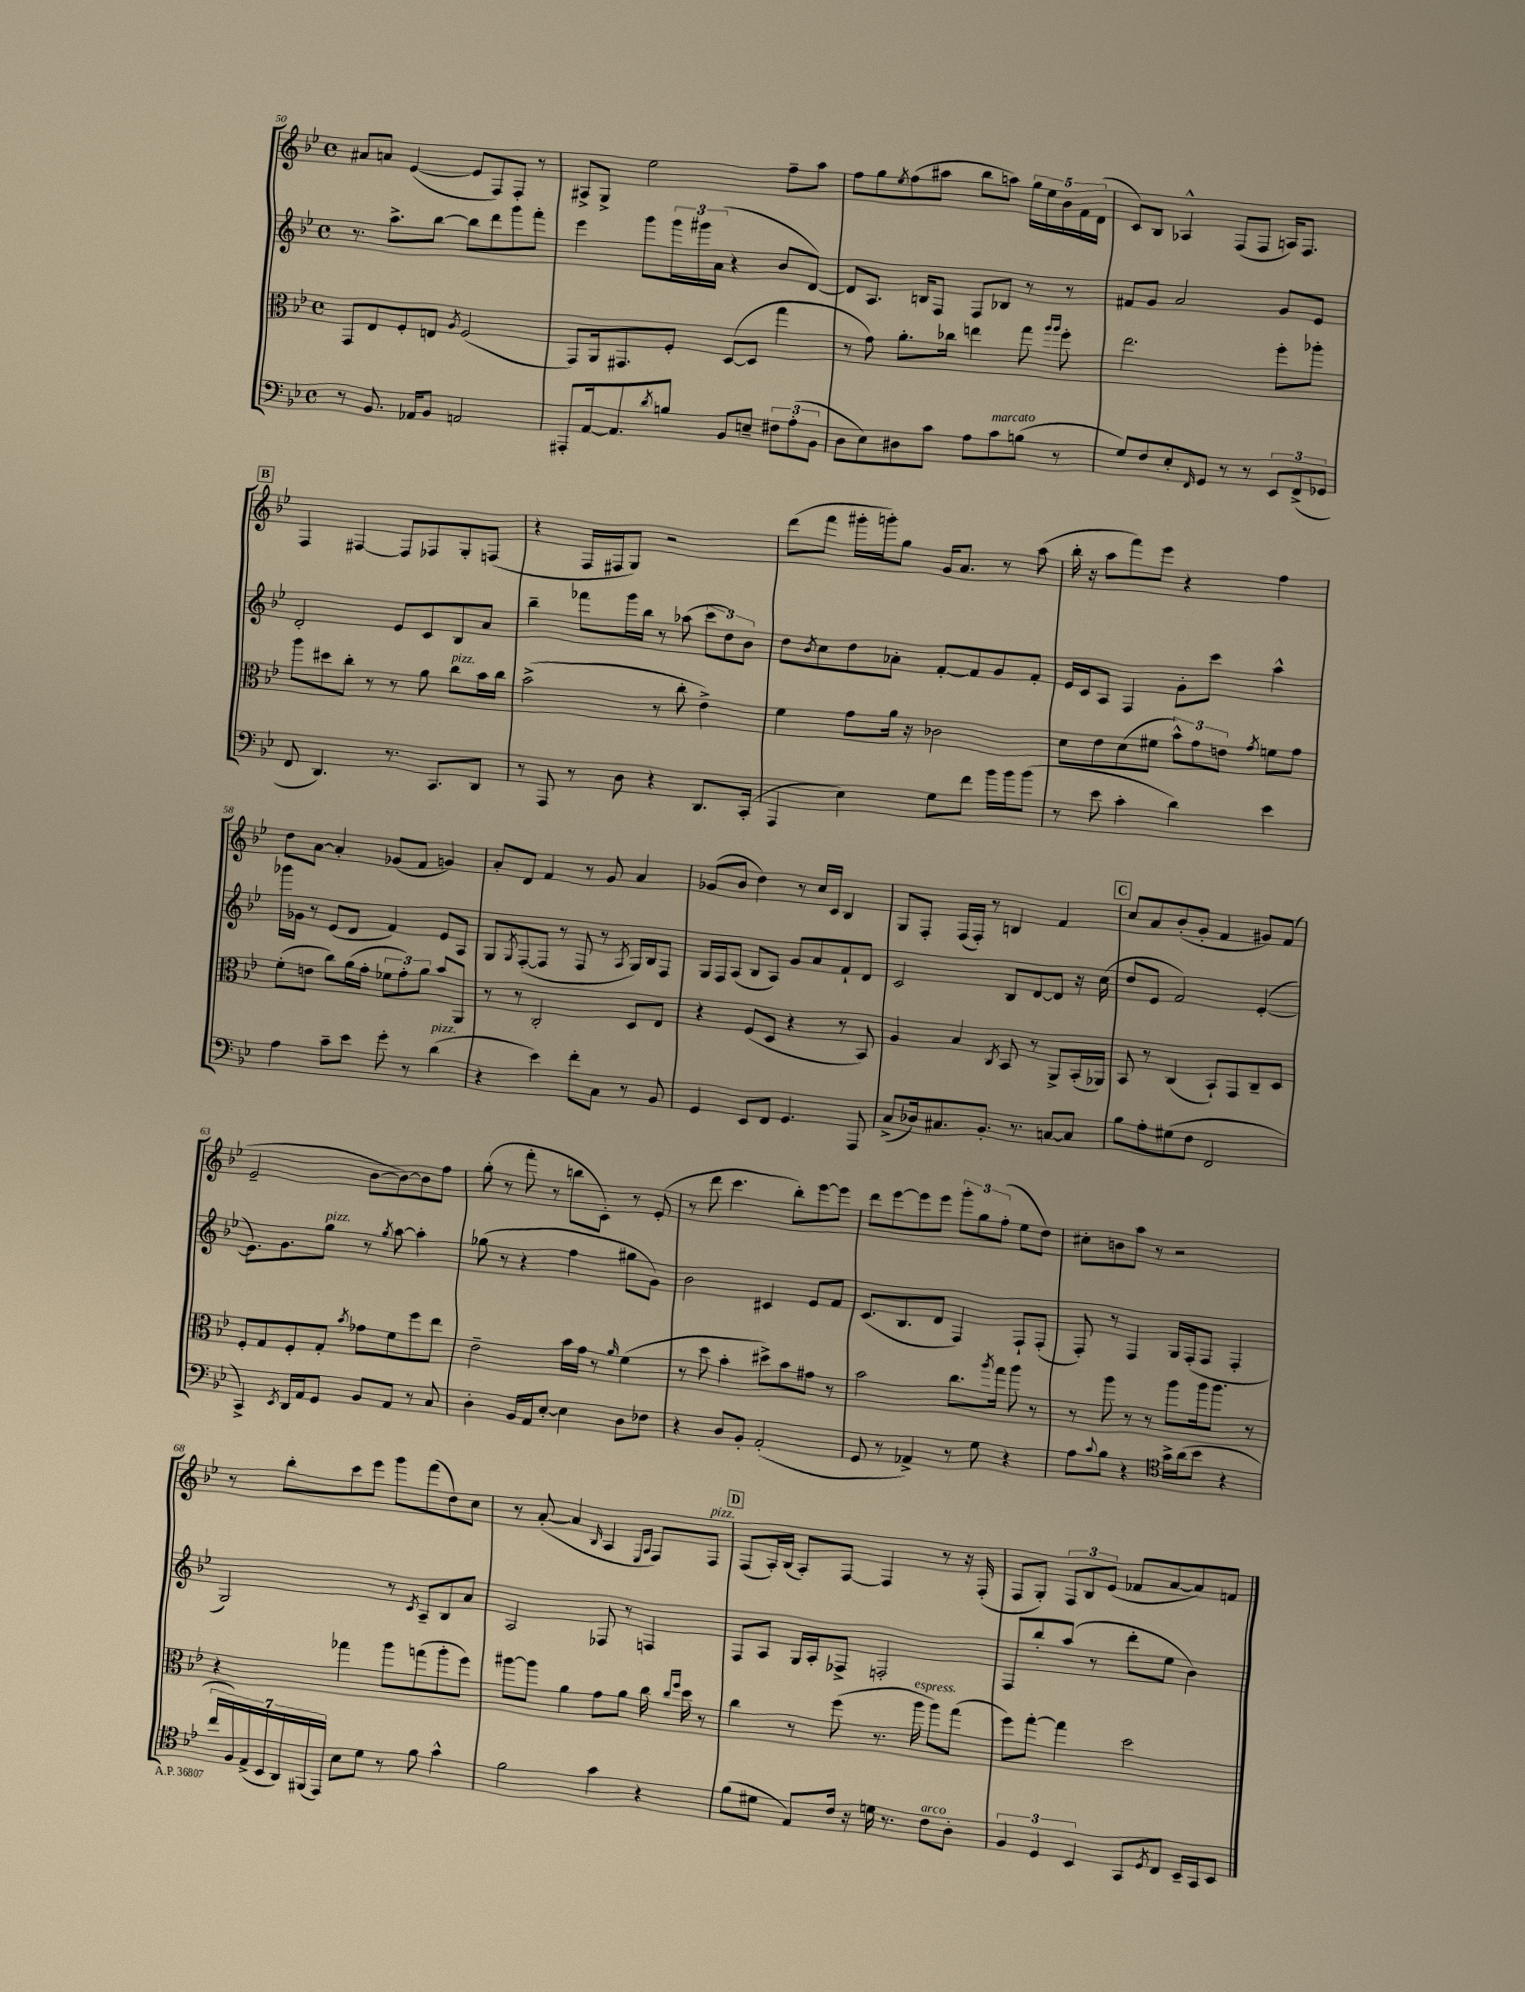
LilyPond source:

<<
\new StaffGroup <<
\new Staff = "s0" {
    \clef treble \key bes \major \defaultTimeSignature \time 4/4
    ais'8 a'8 ees'4~( ees'8 f8) f8-. r8 |
    ais8-> g8-> ees''2 f''8-- a''8 |
    f''8 g''8 \acciaccatura { ees''8 } f''8( ais''8 bes''8 a''8) \tuplet 5/4 { g''16 ees''16 bes'16 f'16 d'16( } |
    c'8) bes8 aes4-^ f8( f8 a16) f8. |
    \mark \markup { \box "B" } f4 fis4~ fis8 fes8 g8-. f8( |
    r4 f16 fis16 g8) r2 |
    d'''8( f'''8 gis'''16-. g'''16-.) g''8 g'16 a'8. r8 a''8( |
    bes''16-. r16 a''8 f'''8) ees'''8 r4 f''4 |
    d''8 a'8~ a'4-. ges'8( f'8 g'4) |
    a'8-. d'8 f'4 r8 g'8 a'4 |
    ges'8( bes'8 d''4) r8 c''16 c'16 bes4 |
    g8 f8-. f16( f16-.) r8 b4 f'4 |
    \mark \markup { \box "C" } c''8 a'8 bes'8-.( g'8-. f'4 gis'8) f'8( |
    ees'2-- bes'8~ bes'8~) bes'8 f''8 |
    g''8-.( r8 f'''8-. r8 b''8 c'8-.) r8 ees'8-.( |
    r8 d'''8 c'''4. bes''8-.) ees'''8~ ees'''8 |
    d'''8 ees'''8~ ees'''8 ees'''8 \tuplet 3/2 { g'''8-. g''8 f''8-.( } ees''8 d''8) |
    cis''8-. b'8 a''8 r8 r2 |
    r8 bes''8-. c'''8 ees'''8 g'''8 f'''8( d''8) c''8 |
    r8 a'8~-.( a'4 \grace { bes16 } a4 \grace { ees16 a16 } f8) f8^\markup { \italic "pizz." } |
    \mark \markup { \box "D" } f8( a16-.) bes16( a8-.) f8~ f4 r8 r16 f16-.( |
    f8 g8-.) \tuplet 3/2 { f8 bes8 ees'8( } fes'8 a'8~ a'8) f'8 \bar "|." |
}
\new Staff = "s1" {
    \clef treble \key bes \major \defaultTimeSignature \time 4/4
    r8. a''8.-> bes''8~ bes''8 d'''8 g'''8 f'''8-. |
    ees'''4 g'''8 \tuplet 3/2 { g'''16 gis'''16 a'16( } r4 bes'8 d'8~) |
    d'8 a8. b16 f8 f8 bes8 r8 r8 |
    fis'8 g'8 a'2 g'8 ees'8 |
    \mark \markup { \box "B" } d'2-. ees'8 c'8 bes8 a'8 |
    bes''4-- fes'''8 g'''16 bes''16 r8 aes''8( \tuplet 3/2 { c'''8 d''8) bes'8 } |
    d''8 \acciaccatura { bes'8 } c''8 d''8 aes'8-. f'8~-. f'8 g'8 f'8-. |
    ees'16 c'16 a8 f4 g'8-. c'''8 a''4-^ |
    ges'''16 ges'16 r8 ees'8( d'8 f'4) ees'8 a8 |
    g8 \acciaccatura { g8 } f8~-.( f8 r8 f8 r8 \acciaccatura { a8 } g16) bes16 f8 |
    g16 f16 a8( bes8 a8) g'8 a'8 f'8-! d'8 |
    c'2 bes8 d'8~ d'8 r16 c''16( |
    \mark \markup { \box "C" } d''8 ees'8 f'2) ees'4~-.( |
    ees'8.) g'8. g''8^\markup { \italic "pizz." } r8 \acciaccatura { g''8 } a''8~ a''4-. |
    ges''8( r8 r4 f''4 gis''8 g'8) |
    bes'2 cis'4 ees'8 f'8 |
    c'8.( bes8. d'8 f4) f8-! f8-.( |
    f8-.) r8 f4 g16 f16-.( f8 f4-. |
    g2) r8 \acciaccatura { c'8 } a8-- bes8 a'8 |
    a2 fes8 r8 f4 |
    \mark \markup { \box "D" } f8 a8 g16 a16-. fes8-> f2-. |
    f8 bes''8-. a''8( r8 d'''8-. ees''8 bes'4) \bar "|." |
}
\new Staff = "s2" {
    \clef alto \key bes \major \defaultTimeSignature \time 4/4
    g,8 ees8 f8-. e8 \acciaccatura { a8 } f2( |
    g,8) a,16 gis,8. f8-. d8~( d8 g''4 |
    r8 g'8) a'8.-. ces''16 e''4 g''8 \grace { a''16 a''16 } f''8-. |
    ees''2. f''8-. aes''8-. |
    \mark \markup { \box "B" } a''8 dis''8 c''8-. r8 r8 a'8 c''8^\markup { \italic "pizz." } bes'16 c''16 |
    bes'2->( r8 c''8-. ees'4->) |
    f'4 g'8 a'16 r16 ces'2 |
    d'8 ees'8 d'8( fis'8 \tuplet 3/2 { bes'8-^) g'8 e'8 } \acciaccatura { g'8 } f'8 g'8 |
    f'8-.( e'8 c''8) a'16( g'16-. \tuplet 3/2 { fes'8 g'8-.) a'8 } bes'8 a,8 |
    r8 r8 c2-. d8 ees8 |
    r4 f8( d8 r4 r8 bes,8) |
    a4 bes4 \acciaccatura { c8 } bes,8 r8 a,8-> bes,16-.( aes,16) |
    \mark \markup { \box "C" } bes,8 r8 c4( bes,8-!) g,8 c8-- d8 |
    f8-. g8 f8-. g8-. \acciaccatura { bes'8 } ges'8 f'8 f''8 ees''8 |
    ees'2-- bes'16 g'16 r8 \grace { a'16 } f'4( |
    r8 d''8 bes'4-. dis''8->) bes'8 gis'8 r8 |
    bes'2 c''8. \acciaccatura { a''8 } g''16 a''8 r8 |
    r8 a''8 r8 r8 a''8 a''16 a''8. r8 |
    r4 ges''4 a''8 g''8( a''8-. f''8) |
    ais''8~ ais''8 a'4 g'8 a'8 c''16 \grace { c''16 f''16 } d''16 r8 |
    \mark \markup { \box "D" } c''4 r8 f''8( r8. a''16^\markup { \italic "espress." } a''8) g''8( |
    f''8) g''8~-. g''4 d''2 \bar "|." |
}
\new Staff = "s3" {
    \clef bass \key bes \major \defaultTimeSignature \time 4/4
    r8 bes,8. aes,16 bes,8 a,2 |
    ais,,8-. a,16~ a,8. \acciaccatura { d'8 } b8 bes,8 e8-- \tuplet 3/2 { fis8 a8-.( bes,8 } |
    d8 ees8) dis8 c'8 a8 c'8^\markup { \italic "marcato" } b8( r8 |
    g8) f8 ees8-. \grace { f,16 } g,8 r8 r8 \tuplet 3/2 { ees,8 f,8->( ges,8 } |
    \mark \markup { \box "B" } f,8 d,4.) r8. c,8. d,8 |
    r8 a,,8 r8 d8 r4 d,8. c,16-.( |
    a,,4 ees4) g8 f'8 bes'16 bes'16 bes'8( |
    r8 ees'8 c'4-. d'4) ees'4 |
    a4 c'8-- ees'8 g'8-. r8 d'4^\markup { \italic "pizz." }( |
    r4 ees'4) f'8-. c8 r8 bes,8 |
    g,4 ees,8 f,8 g,4. a,,8 |
    c8->( des16) cis8. bes,8.-. r8. c8~ c8 |
    \mark \markup { \box "C" } bes8 a8-. gis8( f8 f,2 |
    c,4->) \acciaccatura { ees,8 } d,16 a,16 g,8 bes,8 a,8 r8 c8 |
    d4-. bes,16 a,16 ees8~-. ees4 d8 fes8 |
    r4 d8 bes,8-. a,2-.( |
    g,8 r8 aes,4->) r8 g8 r4 |
    a8 \appoggiatura { c'8 } bes8 r4 \clef tenor g'16-> a'16( bes'8 r4 |
    \tuplet 7/4 { c''16 f16) ees16->( bes,16 a,16) fis,16( ees,16) } bes8 d'8 r8 f'8 g'4-^ |
    f'2 g'4 r4 |
    \mark \markup { \box "D" } f'8( dis'8 ees8) c'16 r16 d'16 r8. c'8^\markup { \italic "arco" } a8-. |
    \tuplet 3/2 { f4 d4 bes,4 } g,8 \acciaccatura { d8 } c8 bes,16-- g,16 bes,8 \bar "|." |
}
>>
>>
\layout { \context { \Score currentBarNumber = #50 } }
